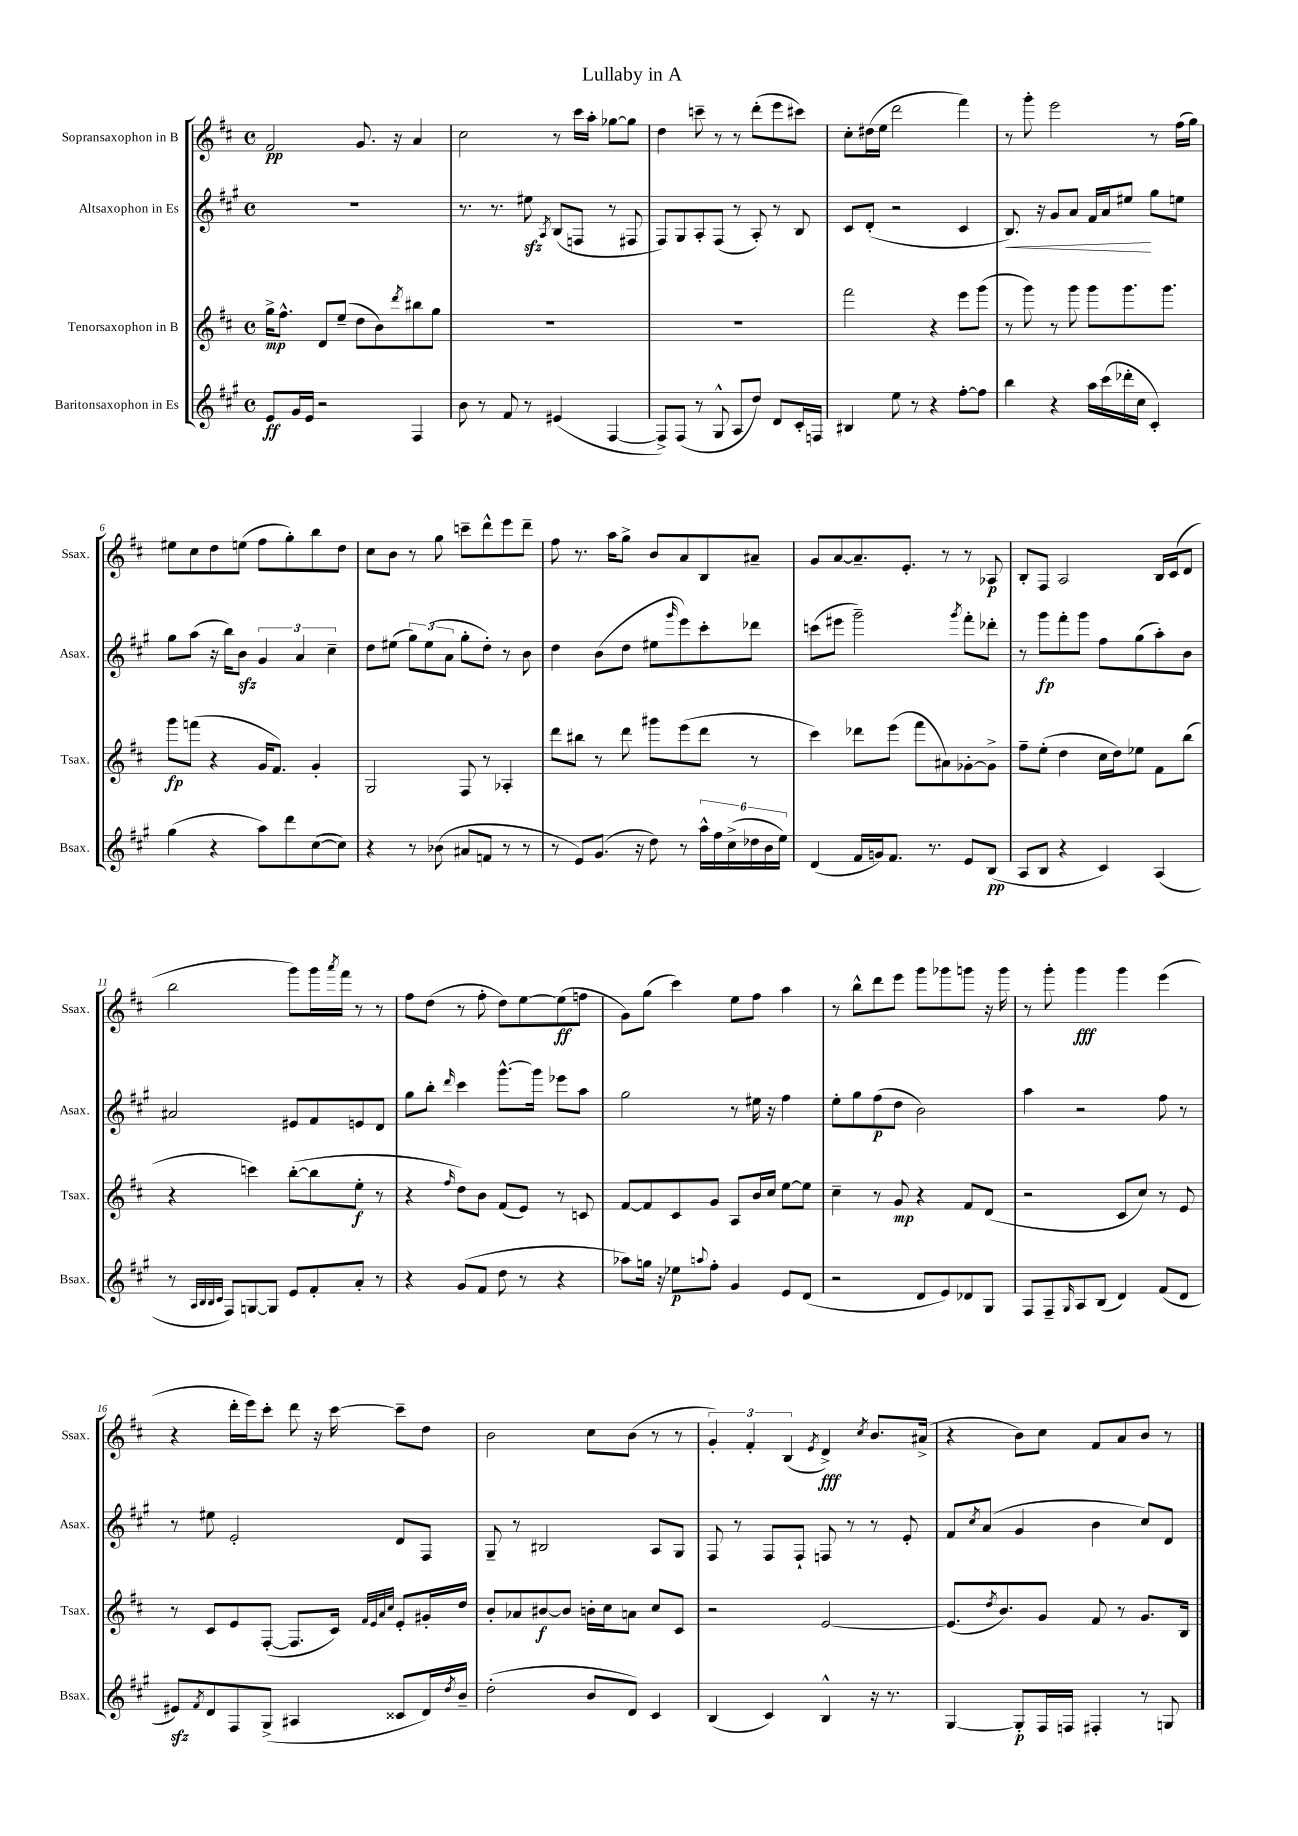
\header { title = "Lullaby in A" }
<<
\new StaffGroup <<
\new Staff = "s0" \with { instrumentName = "Sopransaxophon in B" shortInstrumentName = "Ssax." } {
    \clef treble \key d \major \defaultTimeSignature \time 4/4
    fis'2\pp g'8. r16 a'4 |
    cis''2 r8 cis'''16 a''16-. ges''8~ ges''8 |
    d''4 c'''8-- r8 r8 d'''8-.( e'''8 cis'''8) |
    cis''8-. dis''16( e''16 d'''2 fis'''4) |
    r8 g'''8-. e'''2 r8 fis''16( g''16) |
    eis''8 cis''8 d''8 e''8( fis''8 g''8-.) b''8 d''8 |
    cis''8 b'8 r8 g''8 c'''8-- d'''8-^ e'''8 d'''8-- |
    fis''8 r8. a''16 g''8-> b'8 a'8 b8 ais'8-- |
    g'8 a'8~ a'8.-- e'8.-. r8 r8 aes8\p |
    b8-. fis8 a2 b16 cis'16( d'8 |
    b''2 g'''8) g'''16 \acciaccatura { a'''8 } fis'''16 r8 r8 |
    fis''8 d''8( r8 fis''8-. d''8) e''8~ e''8\ff( f''8 |
    g'8) g''8( cis'''4) e''8 fis''8 a''4 |
    r8 b''8-^ d'''8 e'''8 g'''8 ges'''8 g'''8 r16 g'''16 |
    r8 g'''8-. g'''4\fff g'''4 e'''4( |
    r4 d'''16-. e'''16) cis'''8-. d'''8 r16 cis'''16~ cis'''8-- d''8 |
    b'2 cis''8 b'8( r8 r8 |
    \tuplet 3/2 { g'4-.) fis'4-. b4( } \acciaccatura { e'8 } d'4->\fff) \acciaccatura { cis''8 } b'8. ais'16->( |
    r4 b'8) cis''8 fis'8 a'8 b'8 r8 \bar "|." |
}
\new Staff = "s1" \with { instrumentName = "Altsaxophon in Es" shortInstrumentName = "Asax." } {
    \clef treble \key a \major \defaultTimeSignature \time 4/4
    R1 |
    r8. r8. eis''8\sfz \acciaccatura { a8 } b8( f8 r8 fis8 |
    fis8) gis8 a8-. fis8( r8 a8-.) r8 b8 |
    cis'8 d'8-.( r2 cis'4 |
    b8.\<) r16 gis'8 a'8 fis'16 a'16 eis''8\! gis''8 e''8 |
    gis''8 a''8( r16 b''16) b'8\sfz \tuplet 3/2 { gis'4 a'4 cis''4-- } |
    d''8 eis''8( \tuplet 3/2 { gis''8) eis''8( a'8 } gis''8-. d''8-.) r8 b'8 |
    d''4 b'8( d''8 eis''8 \grace { gis'''16 } e'''8) cis'''8-. des'''8 |
    c'''8( eis'''8 gis'''2--) \acciaccatura { gis'''8 } fis'''8-. des'''8-. |
    r8 gis'''8\fp fis'''8-. gis'''8 fis''8 gis''8( a''8-.) b'8 |
    ais'2 eis'8 fis'8 e'8 d'8 |
    gis''8 b''8-. \grace { d'''16 } cis'''4 gis'''8.~-^ gis'''16 ees'''8 a''8 |
    gis''2 r8 eis''16 r16 fis''4 |
    e''8-. gis''8 fis''8\p( d''8 b'2) |
    a''4 r2 fis''8 r8 |
    r8 eis''8 e'2-. d'8 fis8 |
    gis8-- r8 bis2 a8 gis8 |
    fis8 r8 fis8 fis8-! f8 r8 r8 e'8-. |
    fis'8 \acciaccatura { cis''8 } a'8( gis'4 b'4 cis''8) d'8 \bar "|." |
}
\new Staff = "s2" \with { instrumentName = "Tenorsaxophon in B" shortInstrumentName = "Tsax." } {
    \clef treble \key d \major \defaultTimeSignature \time 4/4
    g''16->\mp fis''8.-^ d'8 e''8--( d''8 b'8) \acciaccatura { d'''8 } bis''8 g''8 |
    R1 |
    R1 |
    fis'''2 r4 e'''8 g'''8( |
    r8 g'''8) r8 g'''8 g'''8 g'''8. g'''8. |
    g'''8\fp f'''8( r4 g'16 fis'8.) g'4-. |
    g2 fis8 r8 aes4-. |
    d'''8 bis''8 r8 d'''8 gis'''8 e'''8( d'''8 r8 |
    cis'''4) des'''8 e'''8( fis'''8 ais'8) ges'8~-. ges'8-> |
    fis''8-- e''8-.( d''4 cis''16 d''16) ees''8 fis'8 b''8( |
    r4 c'''4) b''8~-.( b''8 e''8-.\f r8 |
    r4 \grace { fis''16 } d''8) b'8 fis'8( e'8) r8 c'8 |
    fis'8~ fis'8 cis'8 g'8 a8 b'16 cis''16 e''8~ e''8 |
    cis''4-- r8 g'8\mp r4 fis'8 d'8( |
    r2 cis'8 cis''8) r8 e'8 |
    r8 cis'8 e'8 fis8~-.( fis8. cis'16) \grace { fis'32 e'32 a'32 cis''32 } e'8-. gis'16-. d''16 |
    b'8-. aes'8 bis'8~\f bis'8 b'16-. cis''16 a'8 cis''8 cis'8 |
    r2 e'2~ |
    e'8.( \acciaccatura { d''8 } b'8.) g'8 fis'8 r8 g'8. b16 \bar "|." |
}
\new Staff = "s3" \with { instrumentName = "Baritonsaxophon in Es" shortInstrumentName = "Bsax." } {
    \clef treble \key a \major \defaultTimeSignature \time 4/4
    e'8\ff gis'16 e'16 r2 fis4 |
    b'8 r8 fis'8 r8 eis'4( fis4~ |
    fis8->) fis8( r8 gis8-^ a8 d''8) d'8 cis'16-. f16 |
    bis4 e''8 r8 r4 fis''8~-. fis''8 |
    b''4 r4 a''16 cis'''16( des'''16-. cis''16 cis'4-.) |
    gis''4( r4 a''8) d'''8 cis''8~( cis''8) |
    r4 r8 bes'8( ais'8 f'8 r8 r8 |
    r8 e'8) gis'8.( r16 d''8) r8 \tuplet 6/4 { a''16-^ fis''16 cis''16->( des''16 b'16 e''16) } |
    d'4( fis'16 g'16) fis'8. r8. e'8 b8\pp( |
    a8 b8 r4 cis'4) a4( |
    r8 \grace { a32 b32 b32 cis'32 } fis8) g8~ g8 e'8 fis'8-. a'8-. r8 |
    r4 gis'8( fis'8 d''8 r8 r4 |
    aes''8) g''16 r16 ees''8\p \appoggiatura { a''8 } fis''8-. gis'4 e'8 d'8( |
    r2 d'8 e'8) des'8 gis8 |
    fis8 fis8-- \grace { gis16 } a8 b8( d'4) fis'8( d'8 |
    eis'8\sfz) \acciaccatura { fis'8 } d'8 fis8 gis8->( ais4 cisis'8 d'16) \acciaccatura { d''8 } b'16-- |
    d''2-.( b'8 d'8) cis'4 |
    b4( cis'4) b4-^ r16 r8. |
    gis4~ gis8-.\p fis16 f16 fis4-. r8 g8 \bar "|." |
}
>>
>>
